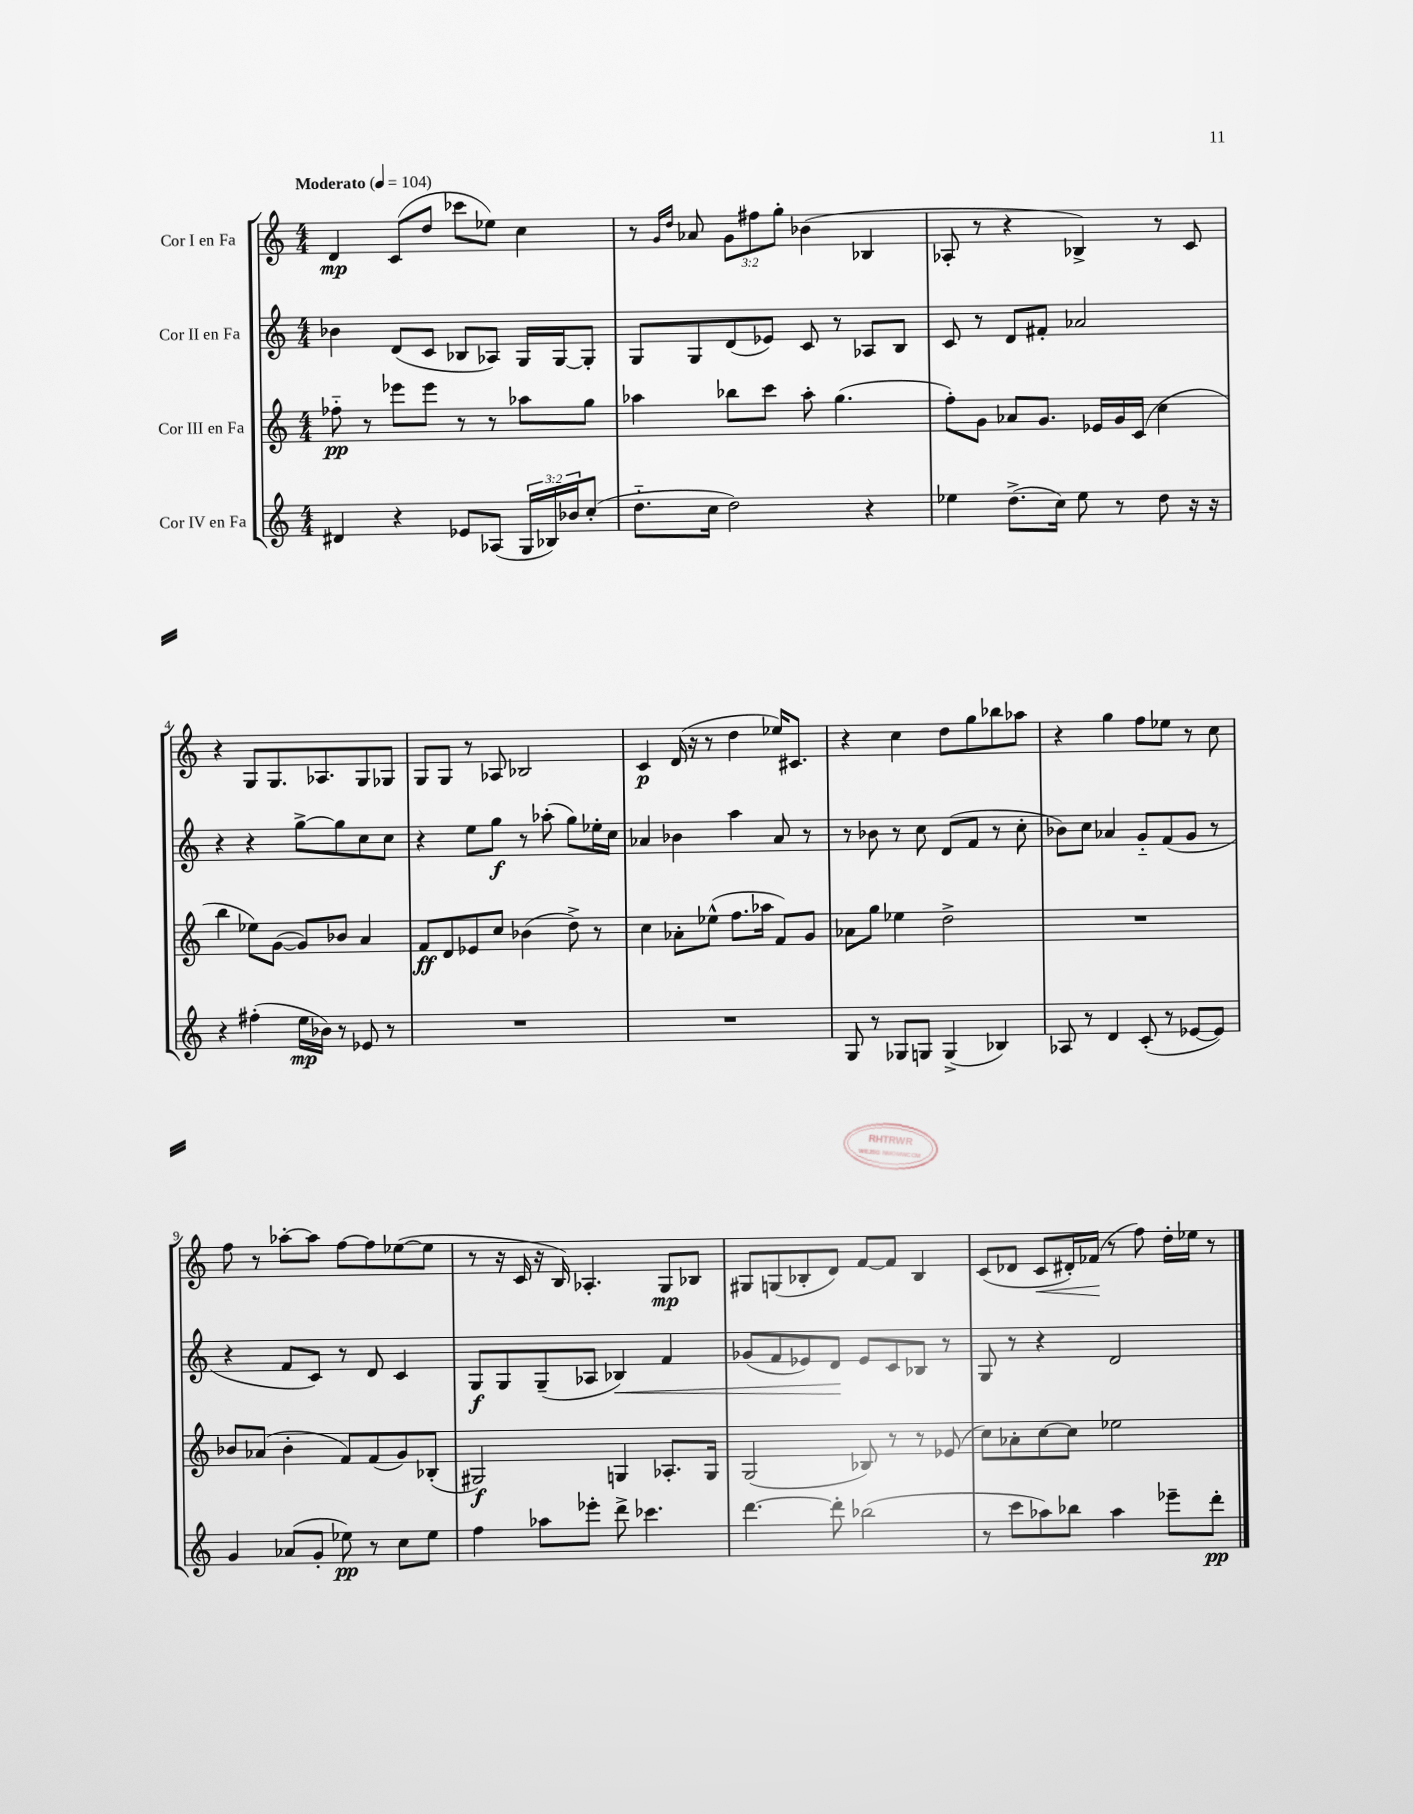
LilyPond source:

<<
\new StaffGroup <<
\new Staff = "s0" \with { instrumentName = "Cor I en Fa" } {
    \clef treble \key c \major \numericTimeSignature \time 4/4 \override Staff.TupletNumber.text = #tuplet-number::calc-fraction-text \tempo "Moderato" 4 = 104
    d'4\mp c'8( d''8 ces'''8 ees''8) c''4 |
    r8 \grace { g'16 d''16 } aes'8 \tuplet 3/2 { g'8 fis''8 g''8-. } bes'4( bes4 |
    aes8-. r8 r4 bes4->) r8 c'8 |
    r4 g8 g8. aes8. g8 ges8 |
    g8 g8 r8 aes8 bes2 |
    c'4\p d'16( r16 r8 d''4 ees''16) cis'8. |
    r4 c''4 d''8 g''8 bes''8 aes''8 |
    r4 g''4 f''8 ees''8 r8 c''8 |
    f''8 r8 aes''8~-. aes''8 f''8~ f''8 ees''8~( ees''8 |
    r8 r16 c'16 r16 b16) aes4.-. g8\mp bes8 |
    gis8 g8( bes8-. d'8) f'8~ f'8 bes4 |
    c'8( des'8 c'8\< dis'16-.) fes'16\!( r8 f''8) d''16-. ees''16 r8 \bar "|." |
}
\new Staff = "s1" \with { instrumentName = "Cor II en Fa" } {
    \clef treble \key c \major \numericTimeSignature \time 4/4
    bes'4 d'8( c'8 bes8 aes8) g16 g16~ g8-. |
    g8 g8 d'8( ees'8) c'8 r8 aes8 b8 |
    c'8 r8 d'8 fis'8-. aes'2 |
    r4 r4 g''8~-> g''8 c''8 c''8 |
    r4 e''8 g''8\f r8 aes''8-.( g''8) ees''16-. c''16 |
    aes'4 bes'4 a''4 aes'8 r8 |
    r8 bes'8 r8 c''8 d'8( f'8 r8 c''8-. |
    bes'8) c''8 aes'4 g'8-_ f'8( g'8 r8 |
    r4 f'8 c'8) r8 d'8 c'4 |
    g8\f g8 g8--( aes8 bes4\<) f'4 |
    ges'8( f'8 ees'8) d'8\! ees'8 c'8 bes8 r8 |
    g8 r8 r4 d'2 \bar "|." |
}
\new Staff = "s2" \with { instrumentName = "Cor III en Fa" } {
    \clef treble \key c \major \numericTimeSignature \time 4/4
    fes''8-_\pp r8 ees'''8 ees'''8 r8 r8 aes''8 g''8 |
    aes''4 bes''8 c'''8 aes''8-. g''4.( |
    f''8-.) g'8 aes'8 g'8. ees'16 g'16 c'16( c''4 |
    b''4 ees''8) g'8~( g'8) bes'8 a'4 |
    f'8\ff d'8 ees'8 c''8 bes'4( d''8->) r8 |
    c''4 aes'8-. ees''8-^( f''8. aes''16 f'8) g'8 |
    aes'8 g''8 ees''4 d''2-> |
    R1 |
    bes'8 aes'8( bes'4-. f'8) f'8( g'8) bes8-.( |
    gis2\f) g4 aes8.-. g16 |
    g2( bes8) r8 r8 ees'8( |
    c''8) aes'8-. c''8~ c''8 ees''2 \bar "|." |
}
\new Staff = "s3" \with { instrumentName = "Cor IV en Fa" } {
    \clef treble \key c \major \numericTimeSignature \time 4/4 \override Staff.TupletNumber.text = #tuplet-number::calc-fraction-text
    dis'4 r4 ees'8 aes8( \tuplet 3/2 { g16 bes16) bes'16 } c''8-.( |
    d''8.-_ c''16 d''2) r4 |
    ees''4 d''8.->( c''16) ees''8 r8 d''8 r16 r16 |
    r4 fis''4-.( e''16\mp bes'16) r8 ees'8 r8 |
    R1 |
    R1 |
    g8 r8 ges8 g8 g4->( bes4) |
    aes8 r8 d'4 c'8-.( r8 ees'8~ ees'8) |
    g'4 aes'8( g'8-. ees''8\pp) r8 c''8 ees''8 |
    f''4 aes''8 ees'''8-. d'''8-> ces'''4. |
    d'''4.~ d'''8-. bes''2( |
    r8 c'''8 aes''8) bes''8 aes''4 ees'''8-- d'''8-.\pp \bar "|." |
}
>>
>>
